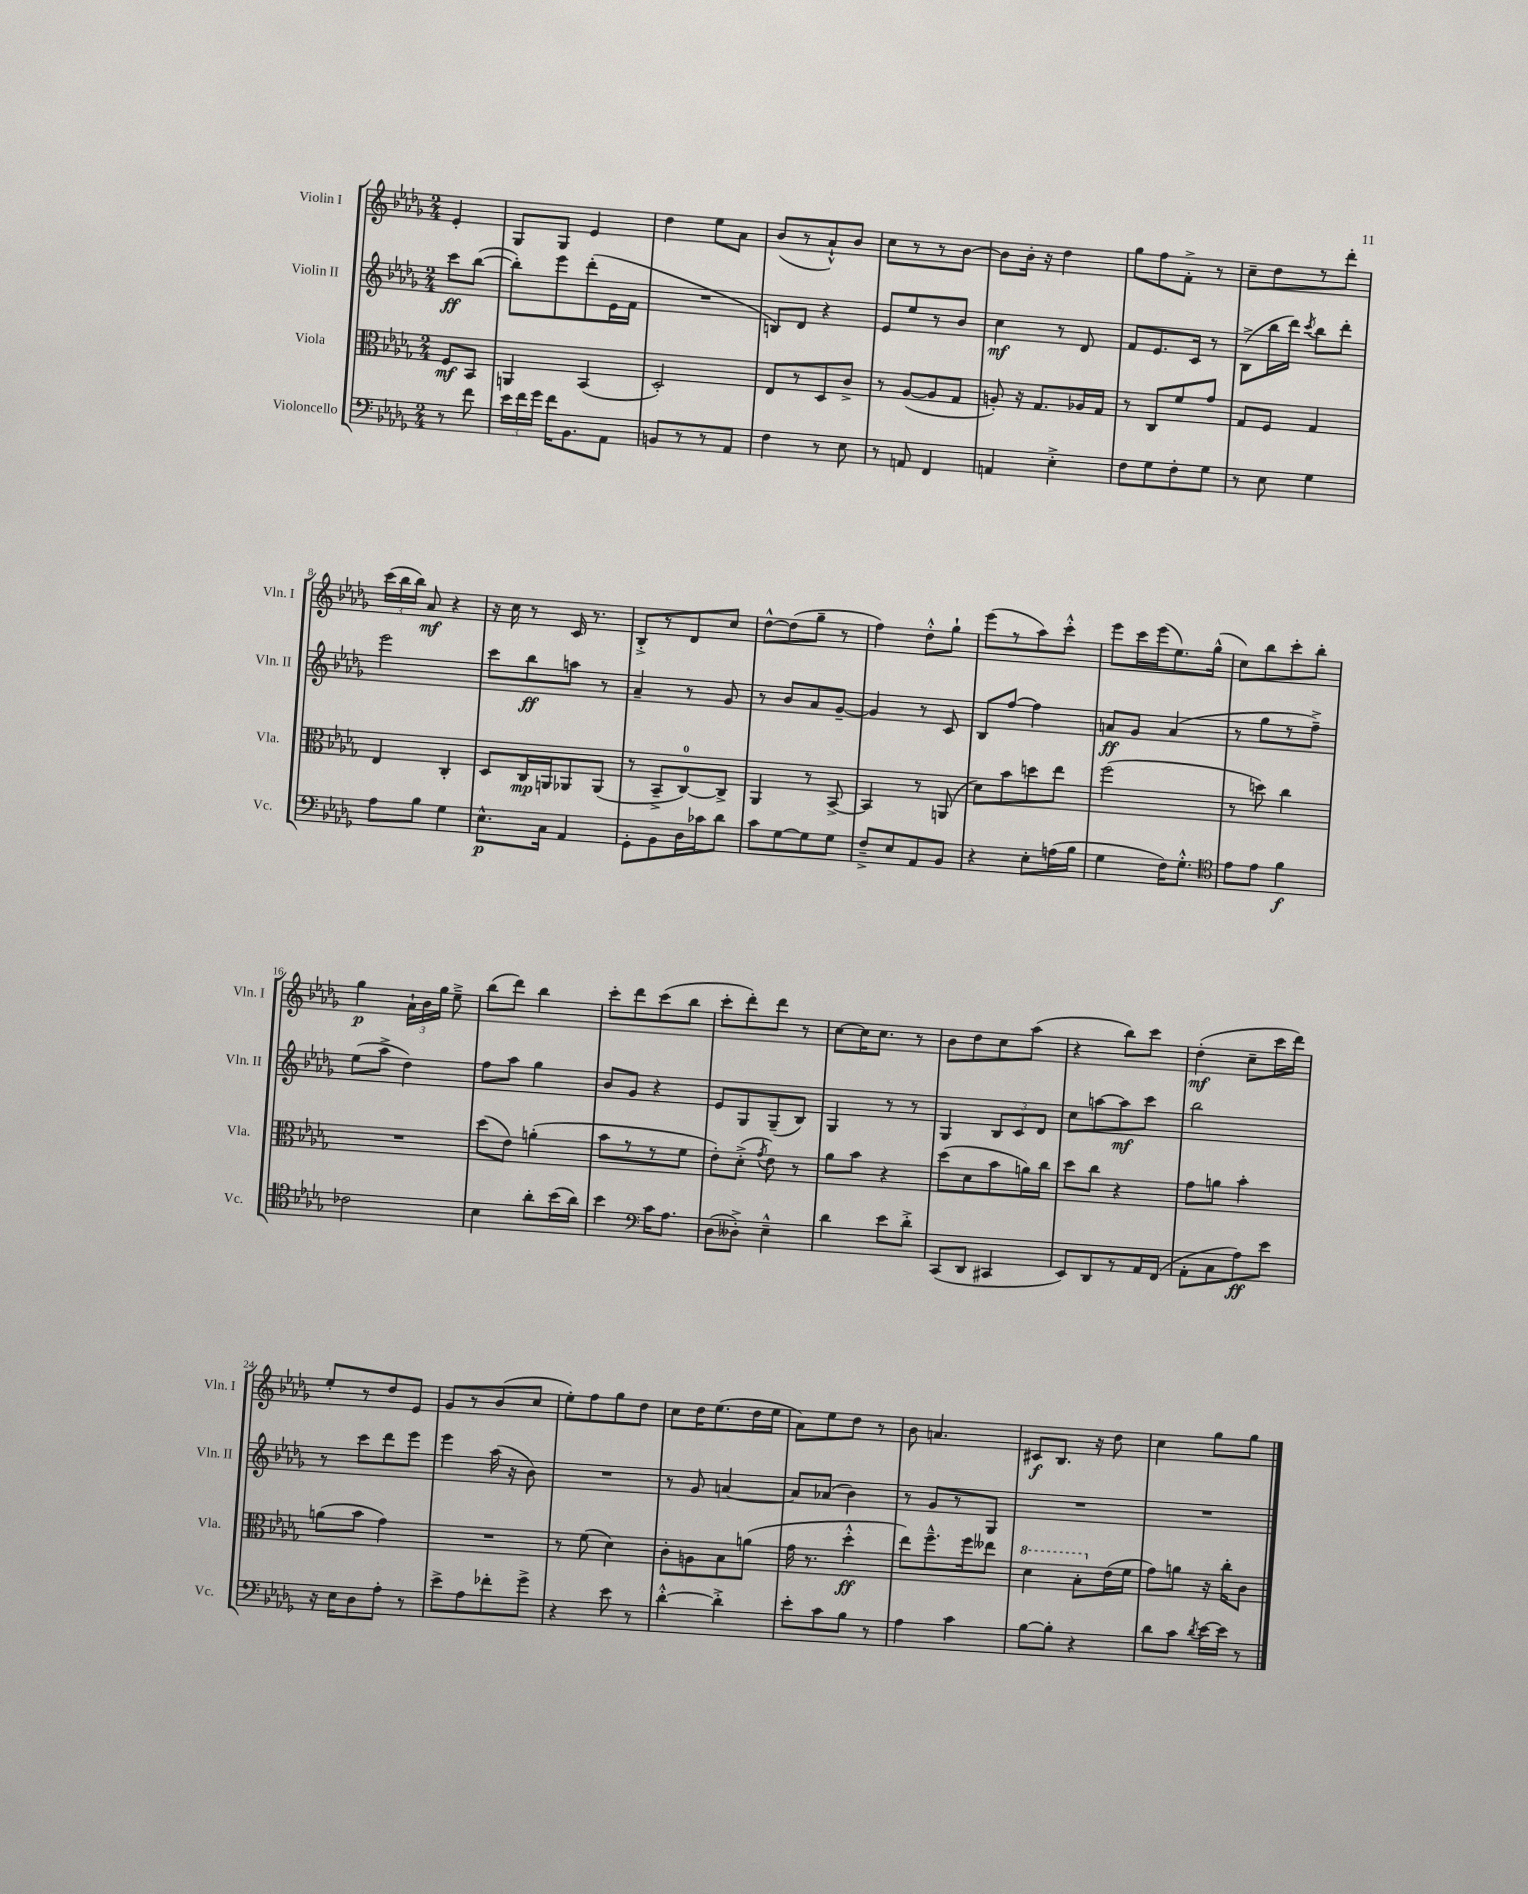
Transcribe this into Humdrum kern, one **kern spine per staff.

**kern	**kern	**kern	**kern
*staff4	*staff3	*staff2	*staff1
*clefF4	*clefC3	*clefG2	*clefG2
*k[b-e-a-d-g-]	*k[b-e-a-d-g-]	*k[b-e-a-d-g-]	*k[b-e-a-d-g-]
*M2/4	*M2/4	*M2/4	*M2/4
8r	8F	8ccc	4e-'
8f	8BB-	([8bb-	.
=	=	=	=
24e-	4AA	8bb-'])	8G-
24f	.	.	.
24g-	.	.	.
16f	.	8eee-	8G-
8.BB-	.	.	.
.	(4BB-	(8ddd-'	4e-
8AA-	.	16e-	.
.	.	16f	.
=	=	=	=
8BB	2D-')	2r	4dd-
8r	.	.	.
8r	.	.	8ee-
8AA-	.	.	8a-
=	=	=	=
4F	8E-	8B)	(8b-
.	8r	8d-	8r
8r	8D-	4r	8a-`^^)
8E-	8c^	.	8b-
=	=	=	=
8r	8r	8e-	8cc
8AA	([8A-	8ee-	8r
4FF	8A-]	8r	8r
.	8G-	8b-	[8b-
=	=	=	=
4AA	8A')	4cc	8b-]
.	16r	.	16b-'
.	8.G-	.	16r
4E-'^	.	8r	4dd-
.	16A-	8d-	.
.	16G-	.	.
=	=	=	=
8F	8r	8f	8gg-
8G-	8C	8.e-	8ff
8F'	8f	.	8f'^
.	.	16c	.
8G-	8g-	8r	8r
=	=	=	=
8r	8G-	(8B-^	8cc~
8E-	8F	16bb-	8dd-
.	.	16ddd-)	.
.	.	8qccc	.
4G-	4G-	8bb-	8r
.	.	8ddd-'	8ddd-'
=	=	=	=
8A-	4E-	2eee-	(24ccc
.	.	.	24bb-
.	.	.	24bb-)
8B-	.	.	8a-
4G-	4C'	.	4r
=	=	=	=
8.E-^^	8D-	8ccc	16r
.	.	.	16cc
.	16C	8bb-	8r
16C	16AA	.	.
4AA-	8AA-	8aa	16c
.	.	.	8.r
.	(8AA-	8r	.
=	=	=	=
8GG-'	8r	4a-~	8B-'^
8BB-	8BB-~^	.	8r
16D-	[8C)	8r	8d-
16c-	.	.	.
8d-	8C^]	8g-	8cc
=	=	=	=
8c	4AA-	8r	[8dd-^^
[8G-	.	8b-	(8dd-]
8G-]	8r	8a-	8gg-~
8G-	[8BB-^	[8g-~	8r
=	=	=	=
8F~^	4BB-]	4g-]	4ff)
8E-	.	.	.
8AA-	8r	8r	8dd-'^^
8BB-	(8AA	8c	8gg-`
=	=	=	=
4r	8d-)	8B-	(8eee-
.	8b-	[8ff	8r
8E-'	8dd	4ff]	8aa-)
(16A	8ee-	.	8ccc'^^
16B-	.	.	.
=	=	=	=
4G-	(2ff	8a	8eee-
.	.	8g-	16ccc
.	.	.	(16eee-
16F)	.	(4a	8.ee-)
8.G-'^^	.	.	.
.	.	.	(16gg-^^
=	=	=	=
*clefC4	*	*	*
8e-	8r	8r	8cc)
8e-	8dd)	8gg-	8bb-
4f	4cc	8r	8ccc'
.	.	8ff~^)	8bb-'
=	=	=	=
2c-	2r	(8ee-	4gg-
.	.	8aa-^	.
.	.	4dd-)	24a-`
.	.	.	24b-
.	.	.	24gg-
.	.	.	8ee-~^
=	=	=	=
4B-	(8dd-	8ff	(8bb-
.	8e-)	8aa-	8ddd-)
8a-'	(4a'	4gg-	4bb-
(16b-	.	.	.
16a-)	.	.	.
=	=	=	=
4b-	8b-	8b-	8ccc'
.	8r	8g-	8ddd-
*clefF4	*	*	*
16c	8r	4r	(8ccc
8.A-	.	.	.
.	8f	.	8bb-
=	=	=	=
(8D-	8e-')	8e-	8ccc'
8D--'^)	(8d-'^	8G-	8ddd-')
.	8qg-	.	.
4E-~^^	8e-)	(8G-~	8ddd-
.	8r	8B-)	8r
=	=	=	=
4d-	8a-	4G-	[8cc
.	8b-	.	16cc]
.	.	.	8.cc
8e-	4r	8r	.
8d-'^	.	8r	8r
=	=	=	=
(8CC	(8dd-	4G-	8b-
8DD-	8d-	.	8dd-
4CC#	8b-	12B-	8cc
.	.	12c	.
.	16a)	.	(8aa-
.	.	12d-	.
.	16cc	.	.
=	=	=	=
8EE-)	8dd-	8cc	4r
8DD-	8cc	[8aa	.
8r	4r	8aa]	8bb-)
16AA-	.	8ccc	8ccc
(16FF	.	.	.
=	=	=	=
8AA-'	8g-	2bb-	(4dd-'
8C	8a	.	.
8A-)	4b-'	.	8cc~
8e-	.	.	16ccc
.	.	.	16ddd-)
=	=	=	=
16r	(8a	8r	8ee-'
16E-	.	.	.
8D-	8b-	8ccc	8r
8A-'	4g-)	8ddd-	8dd-
8r	.	8eee-	8e-
=	=	=	=
8e-^	2r	4eee-	8g-
8A-	.	.	8r
8f-'	.	(16aa-	(8b-
.	.	16r	.
8g-^	.	8b-)	8cc
=	=	=	=
4r	8r	2r	8ee-')
.	(8f	.	8ff
8e-	4d-)	.	8gg-
8r	.	.	8dd-
=	=	=	=
[4d-'^^	8c'	8r	8cc
.	8A	8g-	16dd-
.	.	.	(8.ee-
4d-'^]	8B-	[4a	.
.	(8a	.	16dd-
.	.	.	16ee-
=	=	=	=
8e-'	16g-	8a]	8a-)
.	8.r	.	.
8c	.	(8a-	8ee-
8B-	4dd-'^^	4b-)	8dd-
8r	.	.	8r
=	=	=	=
4A-	8ee-)	8r	8b-
.	8.ff~^^	8g-	4.a
4c	.	8r	.
.	16ff	.	.
.	8ee--	8G-	.
=	=	=	=
[8B-	4dd-	2r	8c#
8B-']	.	.	8.B-
4r	8b-'	.	.
.	.	.	16r
.	(16e-	.	8dd-
.	16f	.	.
=	=	=	=
8d-	8g-)	2r	4cc
8c	8a	.	.
8qd-	.	.	.
[16e-	16r	.	8gg-
16e-]	16cc'	.	.
8r	8c	.	8gg-
==	==	==	==
*-	*-	*-	*-
